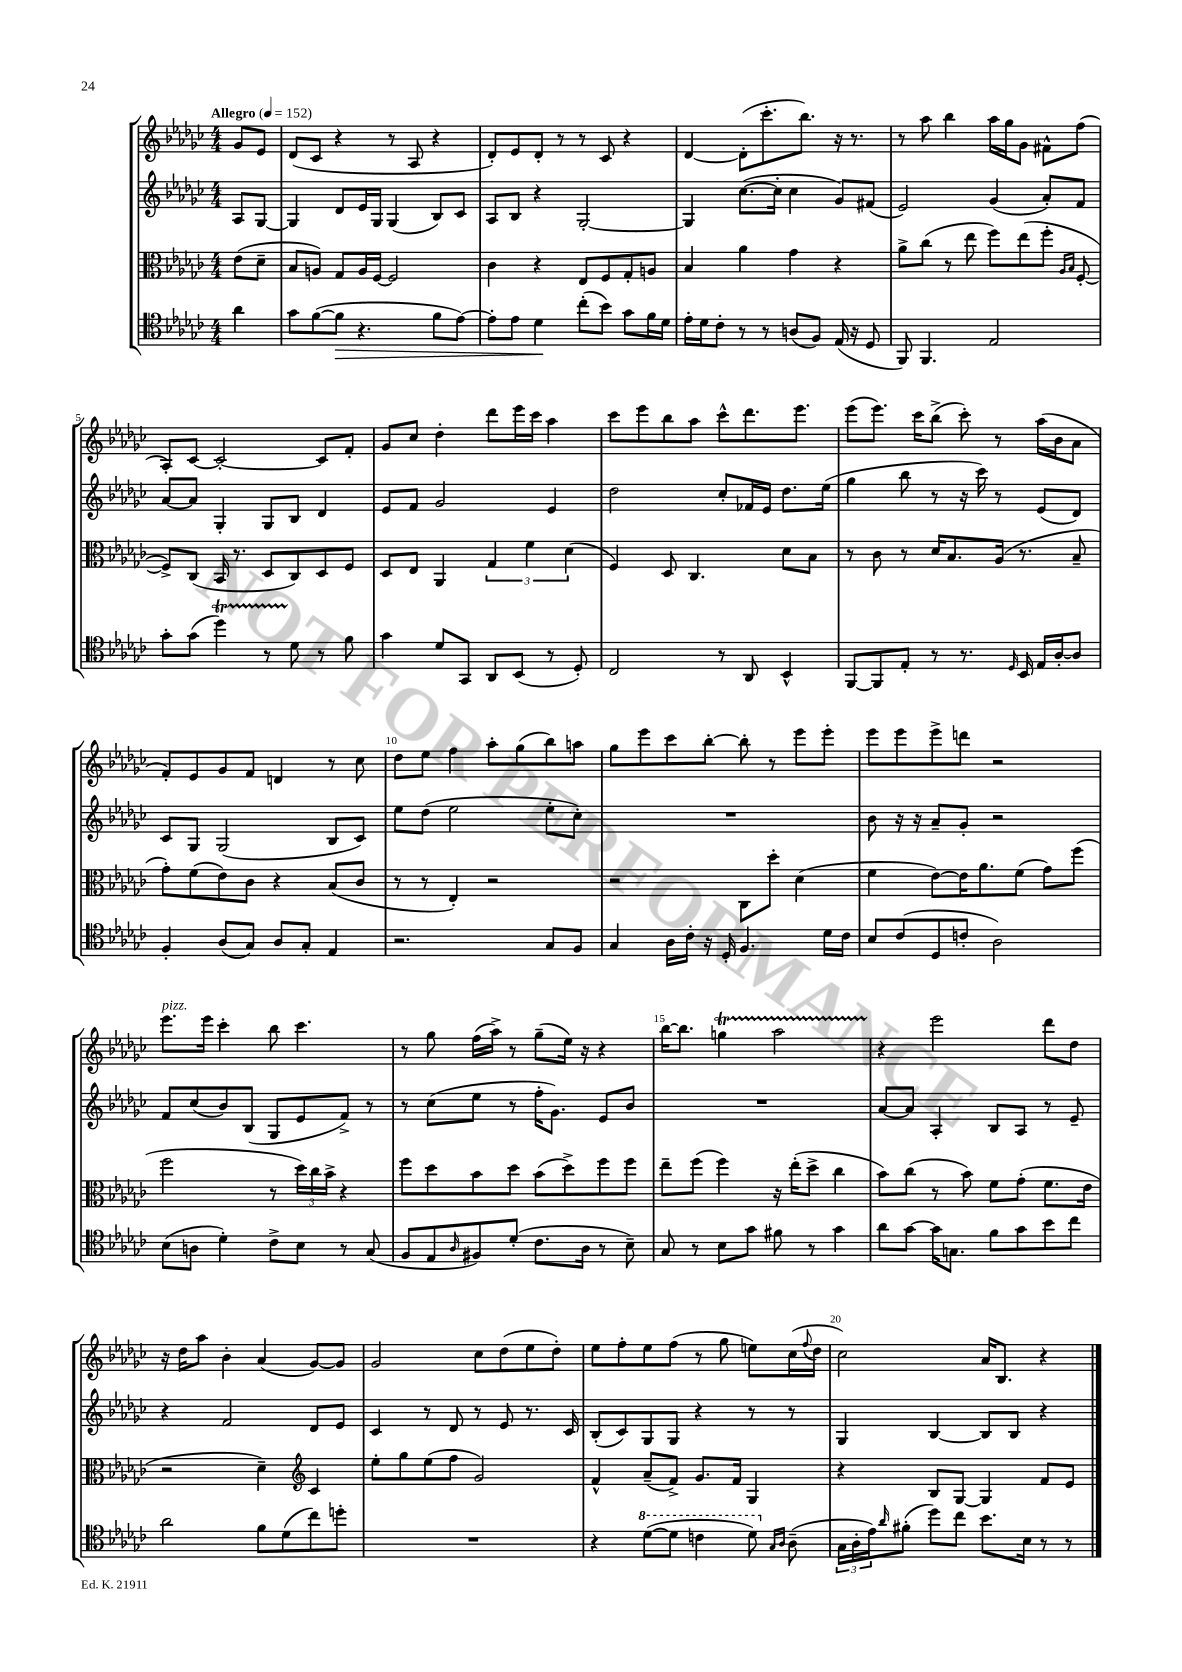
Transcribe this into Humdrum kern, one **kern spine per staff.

**kern	**dynam	**kern	**kern	**kern
*part4	*part4	*part3	*part2	*part1
*staff4	*staff4	*staff3	*staff2	*staff1
*clefC4	*	*clefC3	*clefG2	*clefG2
*k[b-e-a-d-g-c-]	*	*k[b-e-a-d-g-c-]	*k[b-e-a-d-g-c-]	*k[b-e-a-d-g-c-]
*M4/4	*	*M4/4	*M4/4	*M4/4
*MM152	*	*MM152	*MM152	*MM152
=	=	=	=	=
!	!	!	!	!LO:TX:a:B:t=Allegro
4a-\	.	(8e-\L	8A-/L	8g-/L
.	.	8d-~\J	[8G-/J	8e-/J
=1	=1	=1	=1	=1
8g-\L	.	8B-/L	4G-/]	(8d-/L
([8f\	.	8An/J)	.	8c-/J
!	!LO:HP:b	!	!	!
8f\J]	>	8G-/L	8d-/L	4r
4.r	.	16A/L	16e-/L	.
.	.	[16F/JJ	16G-/JJ	.
.	.	2F/]	(4G-/	8r
.	.	.	.	8A-/
8f\L	.	.	8B-/L)	4r
[8e-\J)	.	.	8c-/J	.
=2	=2	=2	=2	=2
8e-'\L]	.	4c-\	8A-/L	8d-'/L)
8e-\J	.	.	8B-/J	8e-/
4d-\	.	4r	4r	8d-'/J
.	.	.	.	8r
(8cc-'\L	]	8E-/L	[2G-'/	8r
8b-\J)	.	8F/	.	8c-/
8g-\L	.	8G-'/	.	4r
16f\L	.	8An/J	.	.
16d-\JJ	.	.	.	.
=3	=3	=3	=3	=3
16e-'\LL	.	4B-/	4G-/]	[4d-/
16d-\J	.	.	.	.
8c-'\J	.	.	.	.
8r	.	4a-\	([8.cc-\L	(8d-'\L]
8r	.	.	.	8.ccc-'\
.	.	.	16cc-'\Jk]	.
(8An/L	.	4g-\	4cc-\	.
.	.	.	.	8.bb-\J)
8F/J)	.	.	.	.
(16E-/	.	4r	8g-/L)	16r
16r	.	.	.	8.r
8D-/	.	.	(8f#X/J	.
=4	=4	=4	=4	=4
8FF/)	.	8a-^\L	2e-/)	8r
4.FF/	.	(8cc-\J	.	8aa-\
.	.	8r	.	4bb-\
.	.	8ee-\	.	.
2E-/	.	8ff\L)	(4g-/	16aa-\LL
.	.	.	.	16gg-\J
.	.	(8ee-\	.	8g-\J
.	.	8ff'\J	8a-'/L)	8f#X^^\L
.	.	16qqA-/LL	.	.
.	.	16qqB-/JJ	.	.
.	.	[8F'/	8f/J	(8ff\J
!!LO:LB:g=z
=5	=5	=5	=5	=5
8g-'\L	.	8F^/L])	[8a-/L	8A-'/L)
(8g-\J	.	(8C-/J	8a-/J]	[8c-/J
4dd-T\)	.	16BB-/	4G-'/	2c-'/_
.	.	8.r	.	.
8r	.	8D-/L	8G-/L	.
8d-\	.	8C-/)	8B-/J	.
8r	.	8D-/	4d-/	8c-/L]
8f\	.	8F/J	.	8f'/J
=6	=6	=6	=6	=6
4g-\	.	8D-/L	8e-/L	8g-/L
.	.	8E-/J	8f/J	8cc-/J
8d-/L	.	4AA-/	2g-/	4dd-'\
8GG-/J	.	.	.	.
8AA-/L	.	6G-/	.	8ddd-\L
(8BB-/J	.	.	.	16eee-\L
.	.	6f\	.	.
.	.	.	.	16ccc-\JJ
8r	.	.	4e-/	4aa-\
.	.	(6d-\	.	.
8D-'/)	.	.	.	.
=7	=7	=7	=7	=7
2C-/	.	4F/)	2dd-\	8ccc-\L
.	.	.	.	8eee-\
.	.	8D-/	.	8bb-\
.	.	4.C-/	.	8aa-\J
8r	.	.	8cc-'/L	8ccc-^^\L
8AA-/	.	.	16f-X/L	8.ddd-\
.	.	.	16e-/JJ	.
4BB-^^/	.	8d-\L	8.dd-\L	.
.	.	.	.	8.eee-\J
.	.	8B-\J	.	.
.	.	.	(16ee-\Jk	.
=8	=8	=8	=8	=8
[8FF/L	.	8r	4gg-\	(8eee-\L
8FF/]	.	8c-\	.	8.eee-\J)
8E-'/J	.	8r	8bb-\	.
.	.	.	.	16ccc-\KL
8r	.	16d-/KL	8r	(8bb-^\J
.	.	8.B-/	.	.
8.r	.	.	16r	8ccc-'\)
.	.	.	16ccc-\)	.
.	.	(16A-/Jk	8r	8r
16qqD-/	.	.	.	.
16BB-/	.	8.r	.	.
16E-/LL	.	.	(8e-/L	(16aa-\LL
[16A-'/J	.	.	.	16b-\J
8A-/J]	.	8B-~/	8d-/J)	8a-\J
!!LO:LB:g=z
=9	=9	=9	=9	=9
4F'/	.	8g-'\L)	8c-/L	8f'/L)
.	.	(8f\	8G-/J	8e-/
(8A-/L	.	8e-\)	(2G-/	8g-/
8G-/J)	.	8c-\J	.	8f/J
8A-/L	.	4r	.	4dn/
8G-'/J	.	.	.	.
4E-/	.	(8B-/L	8B-/L	8r
.	.	8c-/J	8c-/J)	8cc-\
=10	=10	=10	=10	=10
2.r	.	8r	8ee-\L	8dd-\L
.	.	8r	(8dd-\J	8ee-\J
.	.	4E-'/)	2ee-\	4ff\
.	.	2r	.	8aa-'\L
.	.	.	.	(8gg-\
8G-/L	.	.	8ee-'\L	8bb-\)
8F/J	.	.	8cc-'\J)	8aan\J
=11	=11	=11	=11	=11
4G-/	.	2r	1r	8gg-\L
.	.	.	.	8eee-\
16A-\LL	.	.	.	8ccc-\
16c-'\JJ	.	.	.	.
16r	.	.	.	[8bb-'\J
16D-'/	.	.	.	.
4.F/	.	8C-\L	.	8bb-'\]
.	.	8dd-'\J	.	8r
.	.	(4d-\	.	8eee-\L
16d-\LL	.	.	.	8eee-'\J
16c-\JJ	.	.	.	.
=12	=12	=12	=12	=12
8B-/L	.	4f\	8b-\	8eee-\L
(8c-/	.	.	16r	8eee-\
.	.	.	16r	.
8D-/	.	[8e-\L)	8a-~/L	8eee-^\
8cn'/J	.	16e-\K]	8g-'/J	8dddn\J
.	.	8.a-\	.	.
2A-\)	.	.	2r	2r
.	.	(8f\J	.	.
.	.	8g-\L)	.	.
.	.	(8ff\J	.	.
!!LO:LB:g=z
=13	=13	=13	=13	=13
!	!	!	!	!LO:TX:a:i:t=pizz.
(8B-\L	.	2ff\	8f/L	8.eee-\L
8An\J	.	.	(8cc-/	.
.	.	.	.	16eee-\Jk
4d-'\)	.	.	8b-/)	4ccc-'\
.	.	.	(8B-/J	.
8c-^\L	.	8r	8G-/L	8bb-\
8B-\J	.	24dd-\LL)	8e-/	4.ccc-\
.	.	24cc-\	.	.
.	.	24b-^\JJ	.	.
8r	.	4r	8f^/J)	.
(8G-/	.	.	8r	.
=14	=14	=14	=14	=14
8F/L	.	8ff\L	8r	8r
8E-/	.	8dd-\	(8cc-\L	8gg-\
16qqA-/	.	.	.	.
8F#X/)	.	8b-\	8ee-\J	(16ff\LL
.	.	.	.	16aa-^\JJ)
(8d-'/J	.	8dd-\J	8r	8r
8.c-\L	.	(8b-\L	16ff'\KL	(8gg-~\L
.	.	.	8.g-\J)	.
.	.	8dd-^\)	.	16ee-\Jk)
16A-\Jk	.	.	.	16r
8r	.	8ff\	8e-/L	4r
8B-~\)	.	8ff\J	8b-/J	.
=15	=15	=15	=15	=15
8G-/	.	8ee-~\L	1r	[16bb-\KL
.	.	.	.	8.bb-\J]
8r	.	(8ff\J	.	.
8B-\L	.	4ff\)	.	4ggnt\
8g-\J	.	.	.	.
8f#X\	.	16r	.	2aa-TTT\
.	.	(16ee-'\KL	.	.
8r	.	8dd-^\J	.	.
4g-\	.	4cc-\	.	.
=16	=16	=16	=16	=16
8a-\L	.	8b-\L)	[8a-/L	4r
[8g-\J	.	(8cc-\J	8a-/J]	.
16g-\KL]	.	8r	4A-'/	2eee-\
8.Gn\J	.	.	.	.
.	.	8b-\)	.	.
8f\L	.	8f\L	8B-/L	.
8g-\	.	(8g-'\J	8A-/J	.
8b-\	.	8.f\L	8r	8ddd-\L
8cc-\J	.	.	8e-~/	8dd-\J
.	.	16e-\Jk	.	.
!!LO:LB:g=z
=17	=17	=17	=17	=17
2a-\	.	2r	4r	16r
.	.	.	.	16dd-\KL
.	.	.	.	8aa-\J
.	.	.	2f/	4b-'\
8f\L	.	4d-~\)	.	(4a-/
(8d-\	.	.	.	.
*	*	*clefG2	*	*
8cc-\)	.	4c-/	8d-/L	[8g-/L)
8ddn'\J	.	.	8e-/J	8g-/J]
=18	=18	=18	=18	=18
1r	.	8ee-'\L	4c-/	2g-/
.	.	8gg-\	.	.
.	.	(8ee-\	8r	.
.	.	8ff\J	8d-/	.
.	.	2g-/)	8r	8cc-\L
.	.	.	8e-/	(8dd-\
.	.	.	8.r	8ee-\
.	.	.	.	8dd-'\J)
.	.	.	16c-/	.
=19	=19	=19	=19	=19
4r	.	4f^^/	(8B-'/L	8ee-\L
.	.	.	8c-/)	8ff'\
*8va	*	*	*	*
([8dd-\L	.	(8a-~/L	8G-/	8ee-\
8dd-\J]	.	8f^/J)	8G-/J	(8ff\J
4ccn\	.	8.g-/L	4r	8r
.	.	.	.	8gg-\
.	.	16f/Jk	.	.
8dd-\)	.	4G-/	8r	8een\L)
*X8va	*	*	*	*
16qqG-/LL	.	.	.	.
16qqA-/JJ	.	.	.	.
(8A-~\	.	.	8r	(16cc-\L
.	.	.	.	8qqff/
.	.	.	.	16dd-\JJ
=20	=20	=20	=20	=20
24G-\LL	.	4r	4G-/	2cc-\)
24A-'\	.	.	.	.
24e-\J)	.	.	.	.
16qqa-/	.	.	.	.
(8f#X'\J	.	.	.	.
8dd-\L)	.	8B-/L	[4B-/	.
8cc-\J	.	[8G-/J	.	.
8.b-\L	.	4G-/]	8B-/L]	16a-/KL
.	.	.	.	8.B-/J
.	.	.	8B-/J	.
16B-\Jk	.	.	.	.
8r	.	8f/L	4r	4r
8r	.	8e-/J	.	.
==	==	==	==	==
*-	*-	*-	*-	*-
